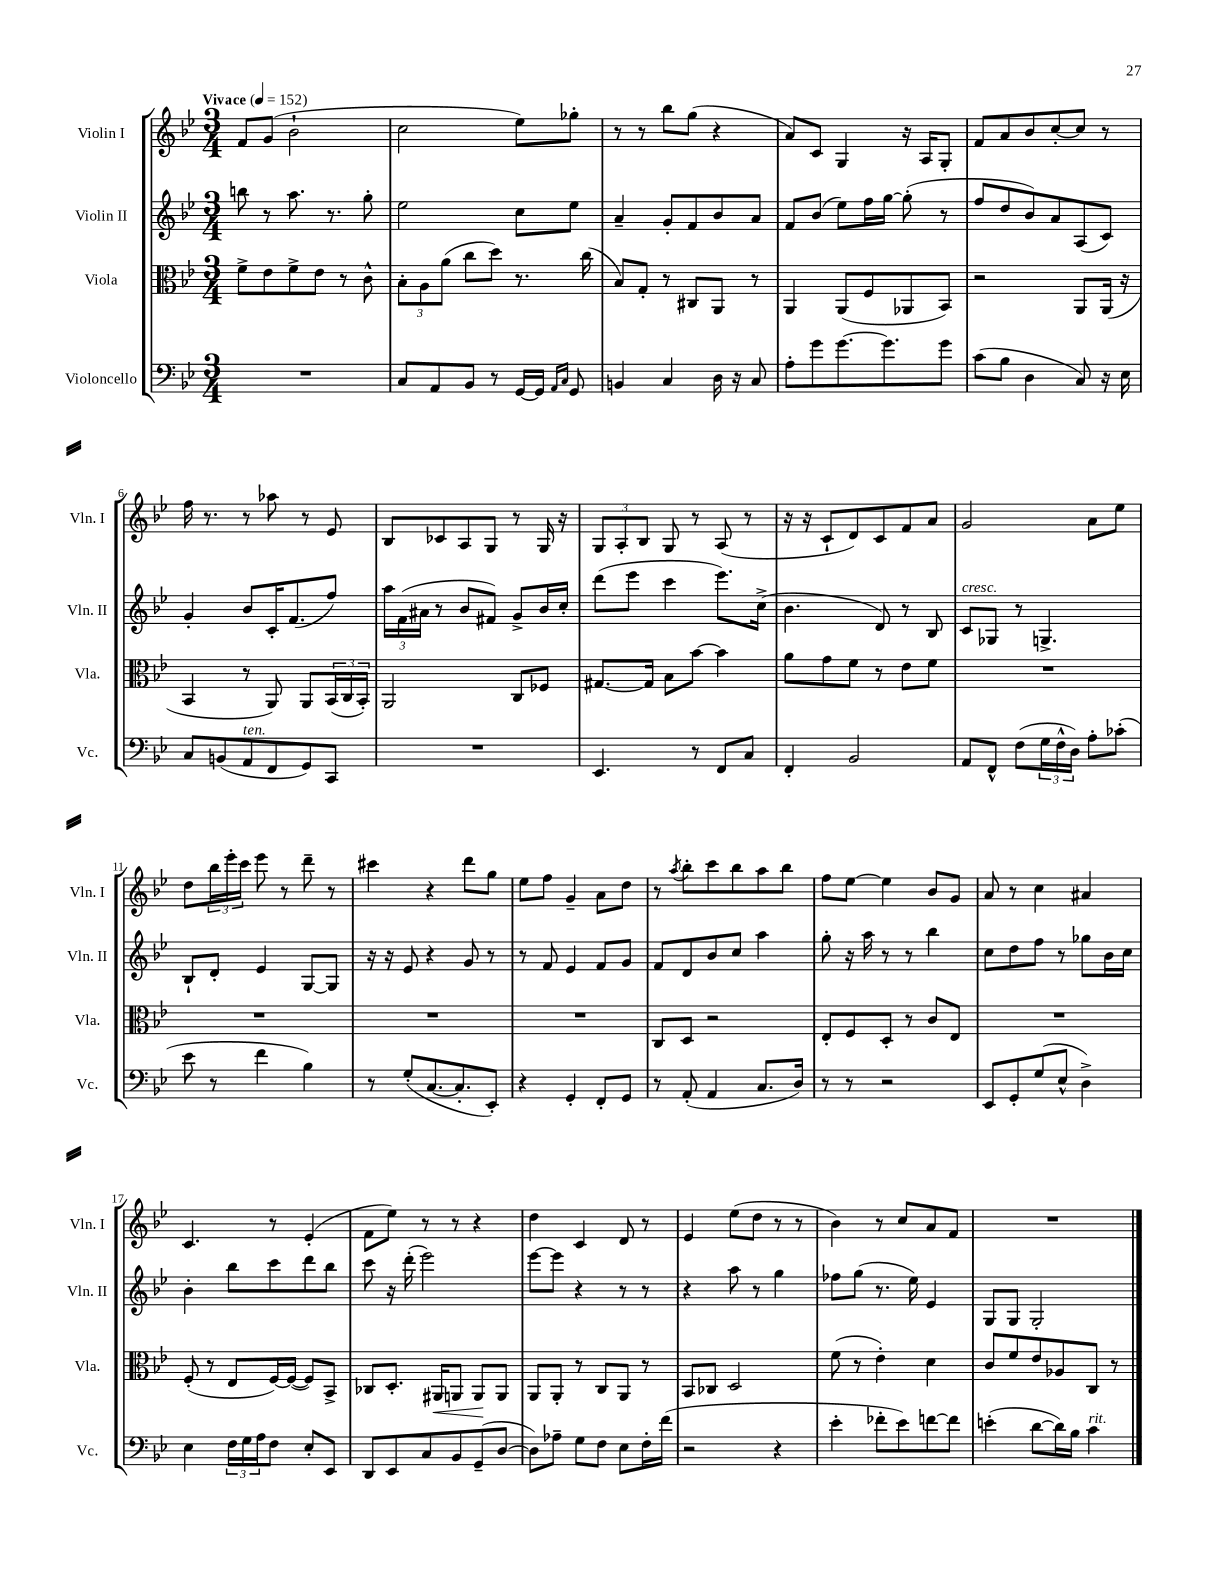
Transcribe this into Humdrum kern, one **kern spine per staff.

**kern	**kern	**kern	**kern
*staff4	*staff3	*staff2	*staff1
*clefF4	*clefC3	*clefG2	*clefG2
*k[b-e-]	*k[b-e-]	*k[b-e-]	*k[b-e-]
*M3/4	*M3/4	*M3/4	*M3/4
*MM152	*MM152	*MM152	*MM152
2.r	8f^	8bb	8f
.	8e-	8r	(8g
.	8f^	8.aa	2b-`
.	8e-	.	.
.	.	8.r	.
.	8r	.	.
.	8c^^	8gg'	.
=	=	=	=
8C	12B-'	2ee-	2cc
.	12A	.	.
8AA	.	.	.
.	(12a	.	.
8BB-	8cc	.	.
8r	8dd)	.	.
[16GG	8.r	8cc	8ee-)
16GG]	.	.	.
16qqAA	.	.	.
16qqC	.	.	.
8GG	.	8ee-	8gg-'
.	(16cc	.	.
=	=	=	=
4BB	8B-)	4a~	8r
.	8G'	.	8r
4C	8r	8g'	8bb-
.	8C#	8f	(8gg
16D	8AA	8b-	4r
16r	.	.	.
8C	8r	8a	.
=	=	=	=
8A'	4AA	8f	8a)
8g	.	(8b-	8c
[8.g	(8AA	8ee-)	4G
.	8F	16ff	.
8.g]	.	[16gg	.
.	8AA-	(8gg']	16r
.	.	.	16A
8g	8BB-)	8r	8G'
=	=	=	=
(8c	2r	8ff	8f
8B-	.	8dd	8a
4D	.	8b-)	8b-
.	.	8a	[8cc'
8C)	8AA	(8A	8cc]
16r	(16AA	8c)	8r
16E-	16r	.	.
=	=	=	=
8C	4BB-	4g'	16ff
.	.	.	8.r
(8BB	.	.	.
8AA	8r	8b-	8r
8FF	8AA)	16c'	8aa-
.	.	(8.f	.
8GG)	8AA	.	8r
8CC	(24BB-	8ff)	8e-
.	24C	.	.
.	24BB-')	.	.
=	=	=	=
2.r	2AA	24aa	8B-
.	.	(24f	.
.	.	24a#	.
.	.	8r	8c-
.	.	8b-	8A
.	.	8f#)	8G
.	8C	8g^	8r
.	8F-	16b-	16G
.	.	16cc'	16r
=	=	=	=
4.EE-	[8.G#	(8ddd	12G
.	.	.	12A'
.	.	8eee-	.
.	.	.	12B-
.	16G#]	.	.
.	8B-	4ccc	8G
8r	[8b-	.	8r
8FF	4b-]	8.eee-)	(8A
8C	.	.	8r
.	.	(16cc^	.
=	=	=	=
4FF'	8a	4.b-	16r
.	.	.	16r
.	8g	.	8c`
2BB-	8f	.	8d)
.	8r	8d)	8c
.	8e-	8r	8f
.	8f	8B-	8a
=	=	=	=
8AA	2.r	8c	2g
8FF^^	.	8G-	.
(8F	.	8r	.
24G	.	4.G^	.
24F^^	.	.	.
24D)	.	.	.
8A'	.	.	8a
(8c-'	.	.	8ee-
=	=	=	=
8e-	2.r	8B-`	8dd
8r	.	8d'	24bb-
.	.	.	24eee-'
.	.	.	24ccc
4f	.	4e-	8eee-
.	.	.	8r
4B-)	.	[8G	8ddd~
.	.	8G]	8r
=	=	=	=
8r	2.r	16r	4ccc#
.	.	16r	.
(8G'	.	8e-	.
[8.C	.	4r	4r
8.C']	.	.	.
.	.	8g	8ddd
8EE-')	.	8r	8gg
=	=	=	=
4r	2.r	8r	8ee-
.	.	8f	8ff
4GG'	.	4e-	4g~
8FF'	.	8f	8a
8GG	.	8g	8dd
=	=	=	=
8r	8C	8f	8r
.	.	.	8qaa
(8AA'	8D	8d	8bb-'
4AA	2r	8b-	8ccc
.	.	8cc	8bb-
8.C	.	4aa	8aa
.	.	.	8bb-
16D)	.	.	.
=	=	=	=
8r	8E-'	8gg'	8ff
8r	8F	16r	[8ee-
.	.	16aa	.
2r	8D'	8r	4ee-]
.	8r	8r	.
.	8c	4bb-	8b-
.	8E-	.	8g
=	=	=	=
8EE-	2.r	8cc	8a
8GG'	.	8dd	8r
(8G	.	8ff	4cc
8E-^^	.	8r	.
4D^)	.	8gg-	4a#
.	.	16b-	.
.	.	16cc	.
=	=	=	=
4E-	(8F'	4b-'	4.c
.	8r	.	.
24F	8E-	8bb-	.
24G	.	.	.
24A	.	.	.
8F	[16F)	8ccc	8r
.	(16F_	.	.
8E-'	8F])	8ddd	(4e-'
8EE-	8BB-^	8bb-	.
=	=	=	=
8DD	8C-	8ccc	8f
8EE-	8.D'	16r	8ee-)
.	.	(16ddd'	.
8C	.	2eee-)	8r
.	16AA#	.	.
8BB-	8AA	.	8r
(8GG~	8AA	.	4r
[8D	8AA	.	.
=	=	=	=
8D])	8AA	[8eee-	4dd
8A-~	8AA'	8eee-]	.
8G	8r	4r	4c
8F	8C	.	.
8E-	8AA	8r	8d
16F'	8r	8r	8r
(16f	.	.	.
=	=	=	=
2r	8BB-	4r	4e-
.	8C-	.	.
.	2D	8aa	(8ee-
.	.	8r	8dd
4r	.	4gg	8r
.	.	.	8r
=	=	=	=
4e-'	(8f	8ff-	4b-)
.	8r	(8gg	.
8f-'	4e-')	8.r	8r
8e-)	.	.	8cc
.	.	16ee-)	.
[8f	4d	4e-	8a
8f]	.	.	8f
=	=	=	=
(4e'	8c	8G	2.r
.	8f	8G	.
[8d	8e-	2G'	.
16d])	8A-	.	.
16B-	.	.	.
4c	8C	.	.
.	8r	.	.
==	==	==	==
*-	*-	*-	*-
